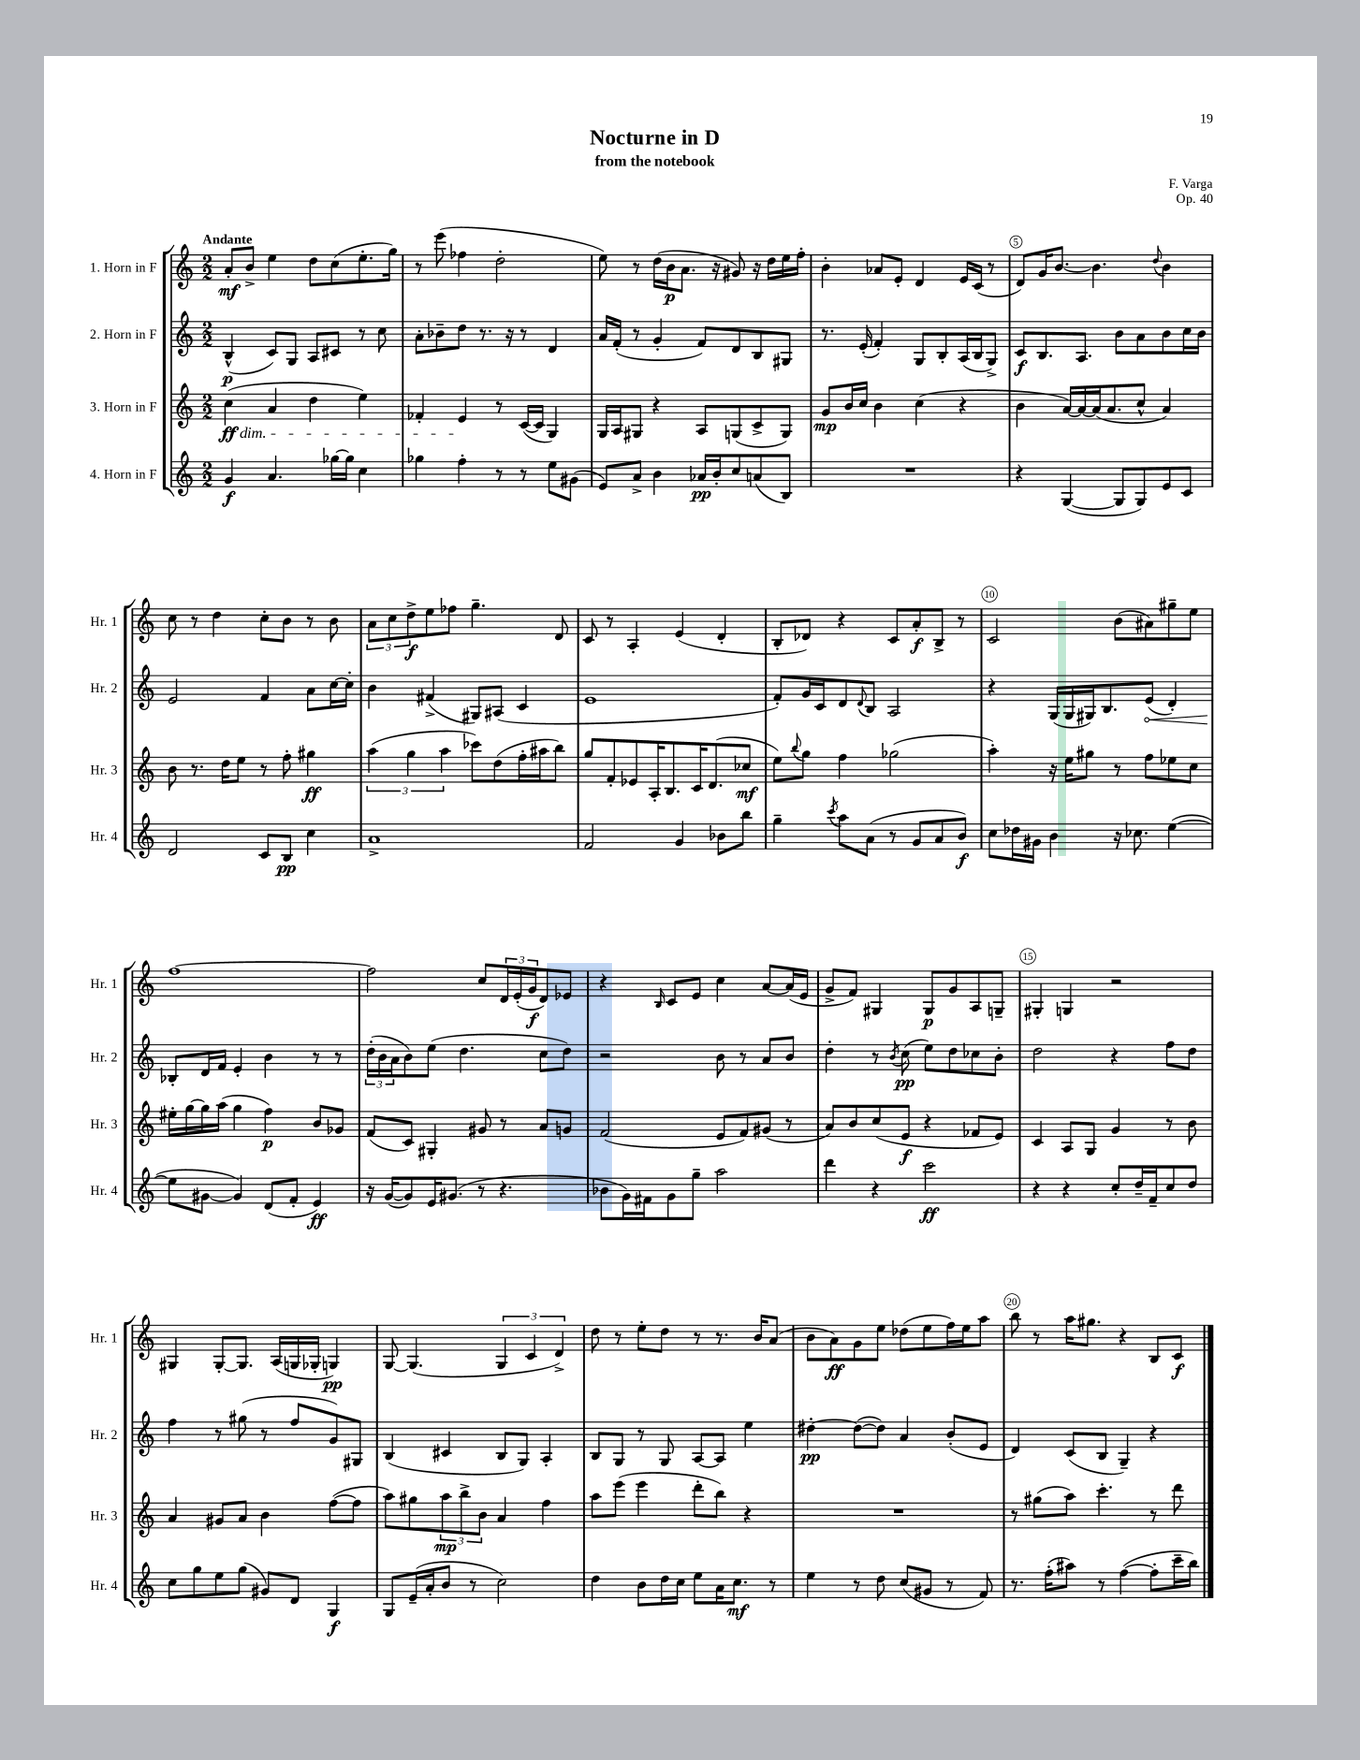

**kern	**dynam	**kern	**dynam	**kern	**dynam	**kern	**dynam
*part4	*part4	*part3	*part3	*part2	*part2	*part1	*part1
*staff4	*staff4	*staff3	*staff3	*staff2	*staff2	*staff1	*staff1
*I"4. Horn in F	*	*I"3. Horn in F	*	*I"2. Horn in F	*	*I"1. Horn in F	*
*I'Hr. 4	*	*I'Hr. 3	*	*I'Hr. 2	*	*I'Hr. 1	*
*clefG2	*	*clefG2	*	*clefG2	*	*clefG2	*
*k[]	*	*k[]	*	*k[]	*	*k[]	*
*M2/2	*	*M2/2	*	*M2/2	*	*M2/2	*
=1	=1	=1	=1	=1	=1	=1	=1
!	!	!	!	!	!	!LO:TX:a:B:t=Andante	!
!	!	!LO:TX:b:i:t=dim.	!	!	!	!	!
4g/	f	(4cc\	ff	(4B^^/	p	8a'/L	mf
.	.	.	.	.	.	8b^/J	.
4.a/	.	4a/	.	8c/L)	.	4ee\	.
.	.	.	.	8G/J	.	.	.
.	.	4dd\	.	8A/L	.	8dd\L	.
[16gg-X\LL	.	.	.	8c#X/J	.	(8cc\	.
16gg-\JJ]	.	.	.	.	.	.	.
4cc\	.	4ee\)	.	8r	.	8.ee'\	.
.	.	.	.	8cc\	.	.	.
.	.	.	.	.	.	16gg\Jk)	.
=2	=2	=2	=2	=2	=2	=2	=2
4gg-X\	.	4f-X'/	.	8a'\L	.	8r	.
.	.	.	.	8b-X~\	.	(8eee\	.
4ff'\	.	4e/	.	8dd\J	.	4ff-X\	.
.	.	.	.	8.r	.	.	.
8r	.	8r	.	.	.	2dd'\	.
.	.	.	.	16r	.	.	.
8r	.	([16c/LL	.	8r	.	.	.
.	.	16c/JJ]	.	.	.	.	.
8ee\L	.	4G/)	.	4d/	.	.	.
(8g#X\J	.	.	.	.	.	.	.
=3	=3	=3	=3	=3	=3	=3	=3
8e/L)	.	16G/LL	.	16a/LL	.	8ee\)	.
.	.	16A/J	.	(16f'/JJ	.	.	.
8a^/J	.	8G#X/J	.	8r	.	8r	.
4b\	.	4r	.	4g'/	.	(16dd\LL	.
.	.	.	.	.	.	16b\J	p
.	.	.	.	.	.	8.a\J	.
16a-X/LL	pp	8A/L	.	8f/L)	.	.	.
16b'/J	.	.	.	.	.	16r	.
8cc/	.	(8Gn/	.	8d/	.	8g#X/)	.
(8an/	.	8c^/	.	8B/	.	16r	.
.	.	.	.	.	.	16dd\LL	.
8B/J)	.	8G/J)	.	8G#X/J	.	16ee\	.
.	.	.	.	.	.	16ff'\JJ	.
=4	=4	=4	=4	=4	=4	=4	=4
1r	.	8g/L	mp	8.r	.	4b'\	.
.	.	16b/L	.	.	.	.	.
.	.	16cc/JJ	.	(16e'/	.	.	.
.	.	4b\	.	4f'/)	.	8a-X/L	.
.	.	.	.	.	.	8e'/J	.
.	.	(4cc\	.	8G/L	.	4d/	.
.	.	.	.	8B'/	.	.	.
.	.	4r	.	(16A/L	.	16e/LL	.
.	.	.	.	16B/J	.	(16c/JJ	.
.	.	.	.	8G^/J)	.	8r	.
=5	=5	=5	=5	=5	=5	=5	=5
4r	.	4b\	.	8c/L	f	8d/L)	.
.	.	.	.	8.B/	.	16g/K	.
.	.	.	.	.	.	[8.b/J	.
([4G/	.	[16a/LL)	.	.	.	.	.
.	.	16a/_	.	8.A/J	.	.	.
.	.	(16a/J]	.	.	.	4.b\]	.
.	.	8.a/	.	.	.	.	.
8G/L]	.	.	.	8b\L	.	.	.
8G/)	.	8cc^^/J	.	8a\	.	.	.
.	.	.	.	.	.	8qqdd/	.
8e/	.	4a/)	.	8b\	.	4b\	.
8c/J	.	.	.	16cc\L	.	.	.
.	.	.	.	16b\JJ	.	.	.
!!LO:LB:g=z
=6	=6	=6	=6	=6	=6	=6	=6
2d/	.	8b\	.	2e/	.	8cc\	.
.	.	8.r	.	.	.	8r	.
.	.	.	.	.	.	4dd\	.
.	.	16dd\KL	.	.	.	.	.
.	.	8ee\J	.	.	.	.	.
8c/L	.	8r	.	4f/	.	8cc'\L	.
8B/J	pp	8ff'\	.	.	.	8b\J	.
4cc\	.	4gg#X\	ff	8a\L	.	8r	.
.	.	.	.	[16cc\L	.	8b\	.
.	.	.	.	16cc'\JJ]	.	.	.
=7	=7	=7	=7	=7	=7	=7	=7
1a^	.	(6aa\	.	4b\	.	12a\L	.
.	.	.	.	.	.	12cc\	.
.	.	6gg\	.	.	.	12dd^\	f
.	.	.	.	(4f#X^/	.	8ee\	.
.	.	6aa\	.	.	.	.	.
.	.	.	.	.	.	8ff-X\J	.
.	.	8ccc-X\L)	.	8G#X/L)	.	4.gg~\	.
.	.	(8dd\	.	(8A#X/J	.	.	.
.	.	16ff'\L	.	4c/	.	.	.
.	.	16aa#X\J	.	.	.	.	.
.	.	8bb\J)	.	.	.	8d/	.
=8	=8	=8	=8	=8	=8	=8	=8
2f/	.	8gg/L	.	1e	.	8c/	.
.	.	8f'/	.	.	.	8r	.
.	.	8e-X/	.	.	.	4A'/	.
.	.	16A'/K	.	.	.	.	.
.	.	8.B/	.	.	.	.	.
4g/	.	.	.	.	.	(4e/	.
.	.	16c/K	.	.	.	.	.
.	.	(8.d/	.	.	.	.	.
8b-X\L	.	.	.	.	.	4d'/	.
8bb\J	.	8cc-X/J	mf	.	.	.	.
=9	=9	=9	=9	=9	=9	=9	=9
4gg~\	.	8ee\L)	.	8f'/L)	.	8B'/L	.
.	.	8qqbb/	.	.	.	.	.
.	.	8gg\J	.	16g/L	.	8d-X/J)	.
.	.	.	.	16c/J	.	.	.
8qccc/	.	.	.	.	.	.	.
8aa\L	.	4ff\	.	8d/	.	4r	.
.	.	.	.	8qqd/	.	.	.
(8a\J	.	.	.	8B/J	.	.	.
8r	.	(2gg-X\	.	2A/	.	8c/L	.
8g/L	.	.	.	.	.	8a'/	f
8a/	.	.	.	.	.	8B^/J	.
8b/J)	f	.	.	.	.	8r	.
=10	=10	=10	=10	=10	=10	=10	=10
8cc\L	.	4aa'\)	.	4r	.	2c/	.
16dd-X\L	.	.	.	.	.	.	.
16g#X\JJ	.	.	.	.	.	.	.
4b\	.	16r	.	(16G/LL	.	.	.
.	.	16ee\KL	.	16G/	.	.	.
.	.	8gg#X\J	.	16G#X/J)	.	.	.
.	.	.	.	8.B/	.	.	.
16r	.	8r	.	.	.	(8b\L	.
8.cc-X\	.	.	.	.	.	.	.
!	!	!	!	!	!LO:HP:b	!	!
.	.	8ff\L	.	(8e/J	<	8a#X\)	.
([4ee\	.	8ee-X\	.	4d'/)	.	8gg#X~\	.
.	.	8cc\J	.	.	.	8ee\J	.
!!LO:LB:g=z
=11	=11	=11	=11	=11	=11	=11	=11
8ee\L]	.	16ee#X'\LL	.	8B-X'/L	.	[1ff	.
.	.	[16gg\	.	.	.	.	.
[8g#X\J	.	16gg\]	.	16d/L	[	.	.
.	.	(16aa\JJ	.	16f/JJ	.	.	.
4g#/])	.	4gg\	.	4e'/	.	.	.
(8d/L	.	4ff\)	p	4b\	.	.	.
8f'/J	.	.	.	.	.	.	.
4e/)	ff	8b/L	.	8r	.	.	.
.	.	8g-X/J	.	8r	.	.	.
=12	=12	=12	=12	=12	=12	=12	=12
16r	.	(8f/L	.	(24dd'\LL	.	2ff\]	.
.	.	.	.	24b\	.	.	.
([16g/KL	.	.	.	.	.	.	.
.	.	.	.	24a\J	.	.	.
8g/])	.	8c/J)	.	8b\)	.	.	.
16e/K	.	4G#X'/	.	(8ee\J	.	.	.
(8.g#X/J	.	.	.	.	.	.	.
.	.	.	.	4.dd\	.	.	.
8r	.	8g#X/	.	.	.	8cc/L	.
4.r	.	8r	.	.	.	24d/L	.
.	.	.	.	.	.	(24e'/	.
.	.	.	.	.	.	24g/J	f
.	.	8a/L	.	8cc\L	.	8d/)	.
.	.	8gn/J	.	8dd\J)	.	8e-X/J	.
=13	=13	=13	=13	=13	=13	=13	=13
8b-X\L	.	(2f/	.	2r	.	4r	.
16g\L)	.	.	.	.	.	.	.
16f#X\J	.	.	.	.	.	.	.
.	.	.	.	.	.	16qqB/	.
8g\	.	.	.	.	.	8c/L	.
8gg~\J	.	.	.	.	.	8e/J	.
2aa\	.	8e/L	.	8b\	.	4cc\	.
.	.	8f/)	.	8r	.	.	.
.	.	(8g#X/J	.	8a/L	.	[8a/L	.
.	.	8r	.	8b/J	.	(16a/L]	.
.	.	.	.	.	.	16e/JJ	.
=14	=14	=14	=14	=14	=14	=14	=14
4ddd\	.	8a/L)	.	4dd'\	.	8g^/L	.
.	.	8b/	.	.	.	8f/J)	.
4r	.	(8cc/	.	8r	.	4G#X/	.
.	.	.	.	8qb/	.	.	.
.	.	8e/J	f	(8cc\	pp	.	.
2ccc\	ff	4r	.	8ee\L)	.	8G#/L	p
.	.	.	.	8dd\	.	8g/	.
.	.	8f-X/L	.	8cc-X\	.	8A/	.
.	.	8e/J)	.	8b'\J	.	8Gn~/J	.
=15	=15	=15	=15	=15	=15	=15	=15
4r	.	4c/	.	2dd\	.	4G#X'/	.
4r	.	8A/L	.	.	.	4Gn/	.
.	.	8G/J	.	.	.	.	.
8cc'/L	.	4g/	.	4r	.	2r	.
16dd~/L	.	.	.	.	.	.	.
16f~/J	.	.	.	.	.	.	.
8cc/	.	8r	.	8ff\L	.	.	.
8dd/J	.	8b\	.	8dd\J	.	.	.
!!LO:LB:g=z
=16	=16	=16	=16	=16	=16	=16	=16
8cc\L	.	4a/	.	4ff\	.	4G#X/	.
8gg\	.	.	.	.	.	.	.
8ee\	.	8g#X/L	.	8r	.	[8G#'/L	.
(8gg\J	.	8a/J	.	(8gg#X\	.	8.G#/J]	.
8g#X/L)	.	4b\	.	8r	.	.	.
.	.	.	.	.	.	(16A/LL	.
8d/J	.	.	.	8ff/L	.	16Gn/	.
.	.	.	.	.	.	16G-X'/JJ	.
4G/	f	([8ff\L	.	8g/)	.	4Gn/)	pp
.	.	8ff\J]	.	8G#X/J	.	.	.
=17	=17	=17	=17	=17	=17	=17	=17
8G/L	.	8aa\L)	.	(4B/	.	[8G/	.
(16e~/L	.	8gg#X\	.	.	.	(4.G/]	.
16a'/J	.	.	.	.	.	.	.
8b/J	.	12aa\	mp	4c#X/	.	.	.
.	.	12bb^\	.	.	.	.	.
8r	.	.	.	.	.	.	.
.	.	12b\J	.	.	.	.	.
2cc\)	.	4a/	.	8B/L	.	6G/	.
.	.	.	.	8G/J)	.	.	.
.	.	.	.	.	.	6c/	.
.	.	4ff\	.	4A'/	.	.	.
.	.	.	.	.	.	6d^/)	.
=18	=18	=18	=18	=18	=18	=18	=18
4dd\	.	8aa\L	.	8B/L	.	8dd\	.
.	.	(8eee\J	.	8G/J	.	8r	.
8b\L	.	4eee\	.	8r	.	8ee'\L	.
16dd\L	.	.	.	8G/	.	8dd\J	.
16cc\JJ	.	.	.	.	.	.	.
8ee\L	.	8ddd'\L	.	[8A/L	.	8r	.
16a\K	.	8bb\J)	.	8A/J]	.	8.r	.
8.cc\J	mf	.	.	.	.	.	.
.	.	4r	.	4ee\	.	.	.
.	.	.	.	.	.	16b/KL	.
8r	.	.	.	.	.	(8a/J	.
=19	=19	=19	=19	=19	=19	=19	=19
4ee\	.	1r	.	[4dd#X'\	pp	8b\L	.
.	.	.	.	.	.	8a\)	ff
8r	.	.	.	(8dd#\L_	.	8g\	.
8dd\	.	.	.	8dd#\J])	.	8ee\J	.
(8cc/L	.	.	.	4a/	.	(8dd-X\L	.
8g#X/J	.	.	.	.	.	8ee\	.
8r	.	.	.	(8b'/L	.	16ff\L)	.
.	.	.	.	.	.	16ee\J	.
8f/)	.	.	.	8e/J	.	8aa\J	.
=20	=20	=20	=20	=20	=20	=20	=20
8.r	.	8r	.	4d/)	.	8bb\	.
.	.	(8gg#X\L	.	.	.	8r	.
(16ff'\KL	.	.	.	.	.	.	.
8aa#X\J)	.	8aa\J)	.	(8c/L	.	16aa\KL	.
.	.	.	.	.	.	8.gg#X\J	.
8r	.	4.ccc'\	.	8B/J	.	.	.
([4ff\	.	.	.	4G~/)	.	4r	.
8ff'\L]	.	8r	.	4r	.	8B/L	.
16ccc~\L	.	8ddd\	.	.	.	8c/J	f
16bb\JJ)	.	.	.	.	.	.	.
==	==	==	==	==	==	==	==
*-	*-	*-	*-	*-	*-	*-	*-
